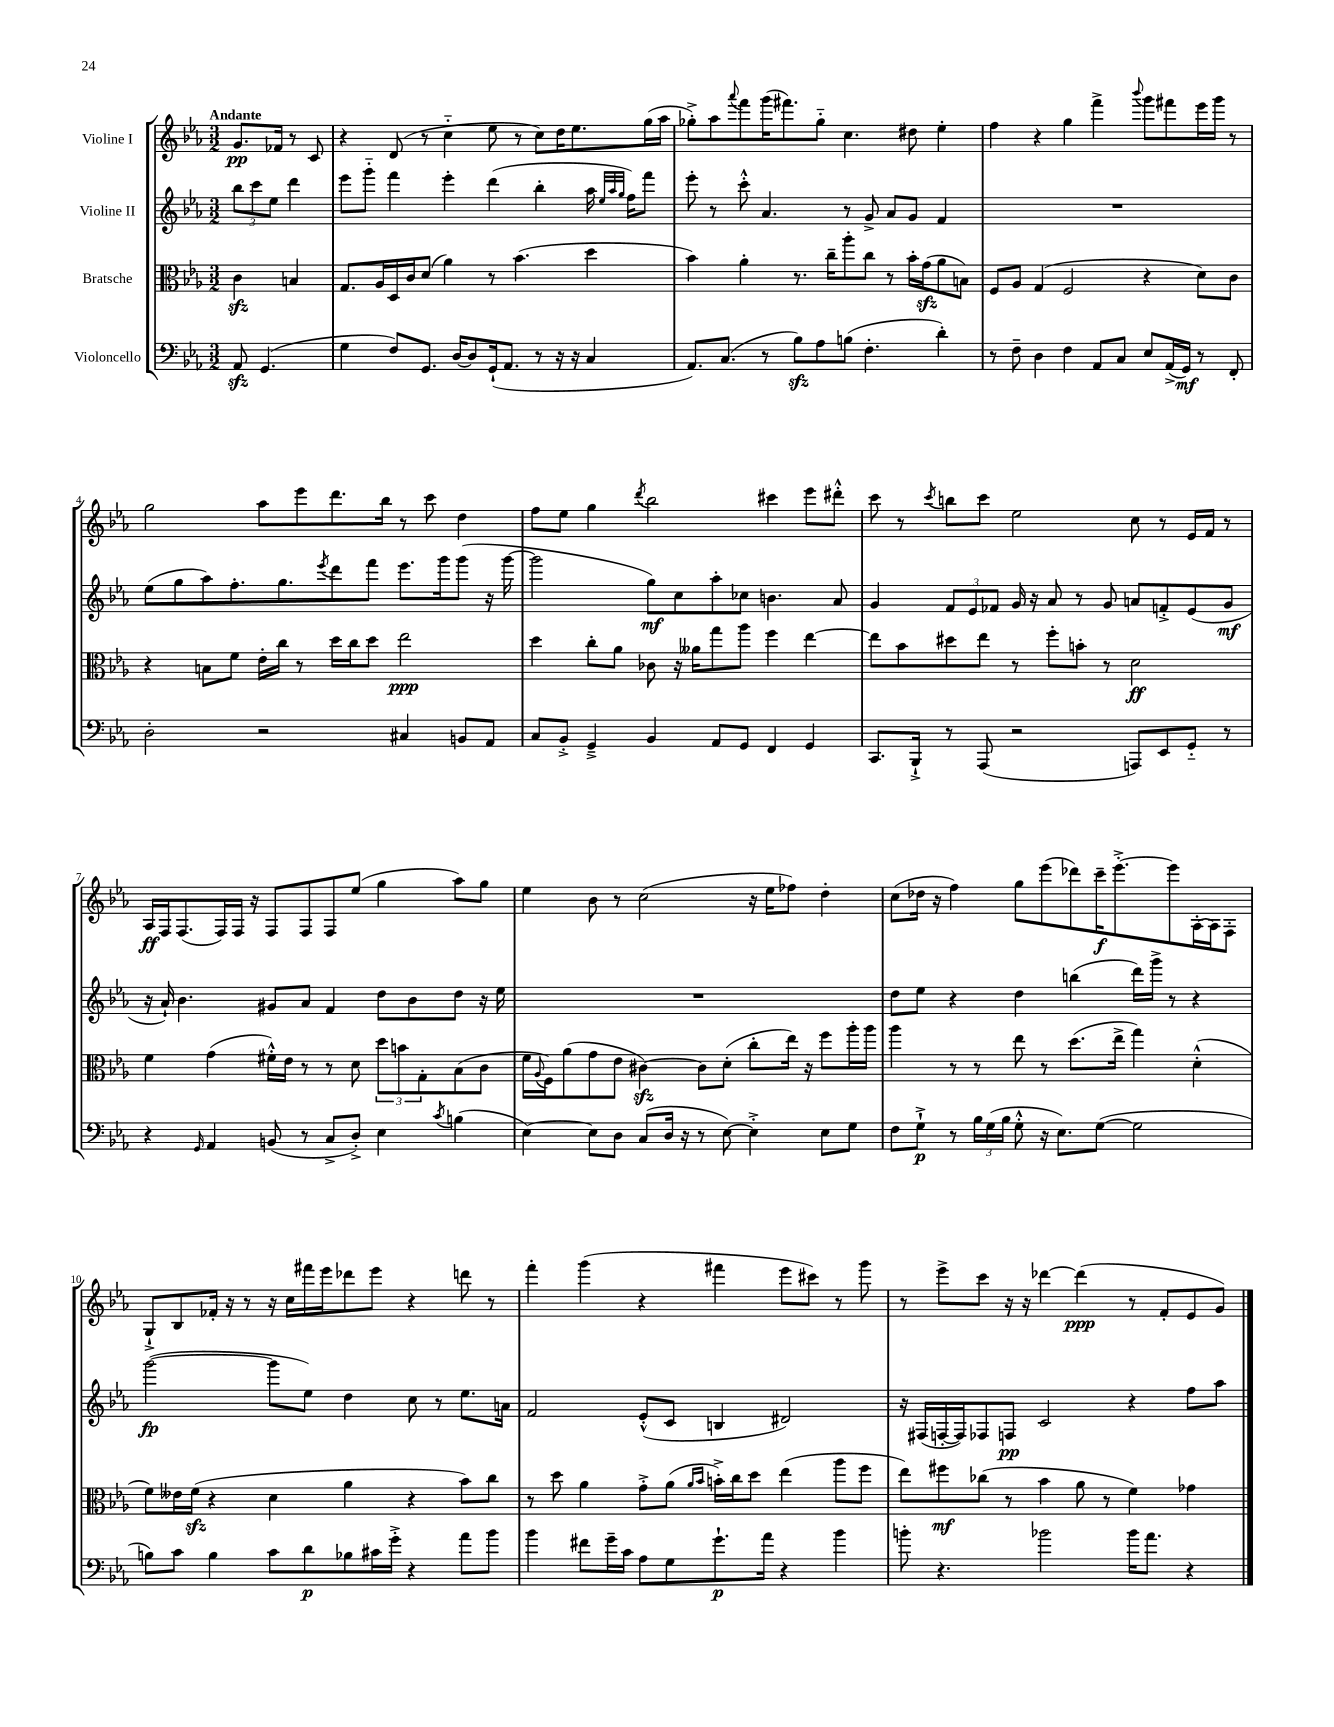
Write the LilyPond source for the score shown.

<<
\new StaffGroup <<
\new Staff = "s0" \with { instrumentName = "Violine I" } {
    \clef treble \key ees \major \numericTimeSignature \time 3/2 \partial 2 \tempo "Andante"
    g'8.\pp fes'16 r8 c'8 |
    r4 d'8( r8 c''4-_ ees''8 r8 c''8) d''16 ees''8. g''16( aes''16 |
    ges''8-.->) aes''8 \appoggiatura { aes'''8 } f'''8 g'''16( fis'''8.) ges''8-_ c''4. dis''8 ees''4-. |
    f''4 r4 g''4 f'''4-> \appoggiatura { bes'''8 } g'''8 fis'''8 ees'''16 g'''16 r8 |
    g''2 aes''8 ees'''8 d'''8. bes''16 r8 c'''8 d''4 |
    f''8 ees''8 g''4 \acciaccatura { d'''8 } bes''2 cis'''4 ees'''8 dis'''8-.-^ |
    c'''8 r8 \acciaccatura { c'''8 } b''8 c'''8 ees''2 c''8 r8 ees'16 f'16 r8 |
    aes16\ff f16 f8.( f16) f16 r16 f8 f8 f8 ees''8( g''4 aes''8) g''8 |
    ees''4 bes'8 r8 c''2( r16 ees''16 fes''8) d''4-. |
    c''8( des''16 r16 f''4) g''8 ees'''8( des'''8) c'''16--\f ees'''8.~-.-> ees'''8 aes16~-. aes16 f8-. |
    g8-!-> bes8 fes'16-. r16 r8 r16 c''16 fis'''16 ees'''16 des'''8 ees'''8 r4 d'''8 r8 |
    f'''4-. g'''4( r4 fis'''4 ees'''8 cis'''8) r8 g'''8 |
    r8 ees'''8-> c'''8 r16 r16 des'''4~ des'''4\ppp( r8 f'8-. ees'8 g'8) \bar "|." |
}
\new Staff = "s1" \with { instrumentName = "Violine II" } {
    \clef treble \key ees \major \numericTimeSignature \time 3/2 \partial 2
    \tuplet 3/2 { bes''8 c'''8 ees''8 } d'''4 |
    ees'''8 g'''8-_ f'''4 ees'''4-. d'''4( bes''4-. aes''16 \grace { ees''32 aes''32 g''32 } f''16) f'''8 |
    ees'''8-. r8 c'''8-.-^ aes'4. r8 g'8-> aes'8 g'8 f'4 |
    R1. |
    ees''8( g''8 aes''8) f''8.-. g''8. \acciaccatura { ees'''8 } d'''8 f'''8 ees'''8. g'''16 g'''8( r16 g'''16~ |
    g'''2 g''8\mf) c''8 aes''8-. ces''8 b'4. aes'8 |
    g'4 \tuplet 3/2 { f'8 ees'8 fes'8 } g'16 r16 aes'8 r8 g'8 a'8 f'8-.-> ees'8( g'8\mf |
    r16 aes'16-!) bes'4. gis'8 aes'8 f'4 d''8 bes'8 d''8 r16 ees''16 |
    R1. |
    d''8 ees''8 r4 d''4 b''4( d'''16) g'''16-> r8 r4 |
    g'''2~\fp( g'''8 ees''8) d''4 c''8 r8 ees''8. a'16 |
    f'2 ees'8-.-^( c'8 b4 dis'2) |
    r16 fis16( f16~-. f16) fes8 f8\pp c'2 r4 f''8 aes''8 \bar "|." |
}
\new Staff = "s2" \with { instrumentName = "Bratsche" } {
    \clef alto \key ees \major \numericTimeSignature \time 3/2 \partial 2
    c'4\sfz b4 |
    g8. aes16 d16 c'16 d'8( aes'4) r8 bes'4.( d''4 |
    bes'4) aes'4-. r8. c''16-- aes''8-. c''8 r8 bes'16-. g'16\sfz( aes'8 b8) |
    f8 aes8 g4( f2 r4 d'8) c'8 |
    r4 b8 f'8 ees'16-. c''16 r8 d''16 c''16 d''8 ees''2\ppp |
    d''4 c''8-. aes'8 ces'8 r16 aeses'16 g''8 aes''8 f''4 ees''4~ |
    ees''8 bes'8 dis''8 ees''8 r8 f''8-. b'8-. r8 d'2\ff |
    f'4 g'4( fis'16-.-^) ees'16 r8 r8 d'8 \tuplet 3/2 { d''8 b'8 g8-. } bes8( c'8 |
    f'16 \appoggiatura { aes8 } f16) aes'8( g'8 ees'8 cis'4~\sfz) cis'8 d'8-.( c''8-. ees''16) r16 f''8 aes''16-. aes''16 |
    aes''4 r8 r8 ees''8 r8 d''8.( ees''16-> g''4) d'4-.-^( |
    f'8) eeses'16 f'16\sfz( r4 d'4 aes'4 r4 bes'8) c''8 |
    r8 d''8 aes'4 g'8-.-> aes'8( \grace { aes'16 bes'16 } b'16-.->) c''16 d''8 ees''4( aes''8 f''8 |
    ees''8) fis''8\mf ces''8( r8 bes'4 aes'8 r8 f'4) ges'4 \bar "|." |
}
\new Staff = "s3" \with { instrumentName = "Violoncello" } {
    \clef bass \key ees \major \numericTimeSignature \time 3/2 \partial 2
    aes,8\sfz g,4.( |
    g4 f8) g,8. d16~ d8 g,16-!( aes,8. r8 r16 r16 c4 |
    aes,8.) c8.( r8 bes8\sfz) aes8 b8( f4.-. d'4-.) |
    r8 f8-- d4 f4 aes,8 c8 ees8 aes,16->( g,16\mf) r8 f,8-. |
    d2-. r2 cis4 b,8 aes,8 |
    c8 bes,8-.-> g,4---> bes,4 aes,8 g,8 f,4 g,4 |
    c,8. bes,,16-!-> r8 aes,,8( r2 a,,8) ees,8 g,8-_ r8 |
    r4 \grace { g,16 } aes,4 b,8( r8 c8-> d8-.->) ees4 \acciaccatura { c'8 } b4( |
    ees4~) ees8 d8 c8( d16 r16 r8 ees8~) ees4-.-> ees8 g8 |
    f8 g8-!->\p r8 \tuplet 3/2 { bes16 g16( bes16 } g8-.-^ r16 ees8.) g8~( g2 |
    b8) c'8 b4 c'8 d'8\p bes8 cis'16 g'16-.-> r4 aes'8 bes'8 |
    bes'4 fis'8 g'16-- c'16 aes8 g8 g'8.-!\p aes'16 r4 bes'4 |
    b'8-. r4. bes'2 bes'16 aes'8. r4 \bar "|." |
}
>>
>>
